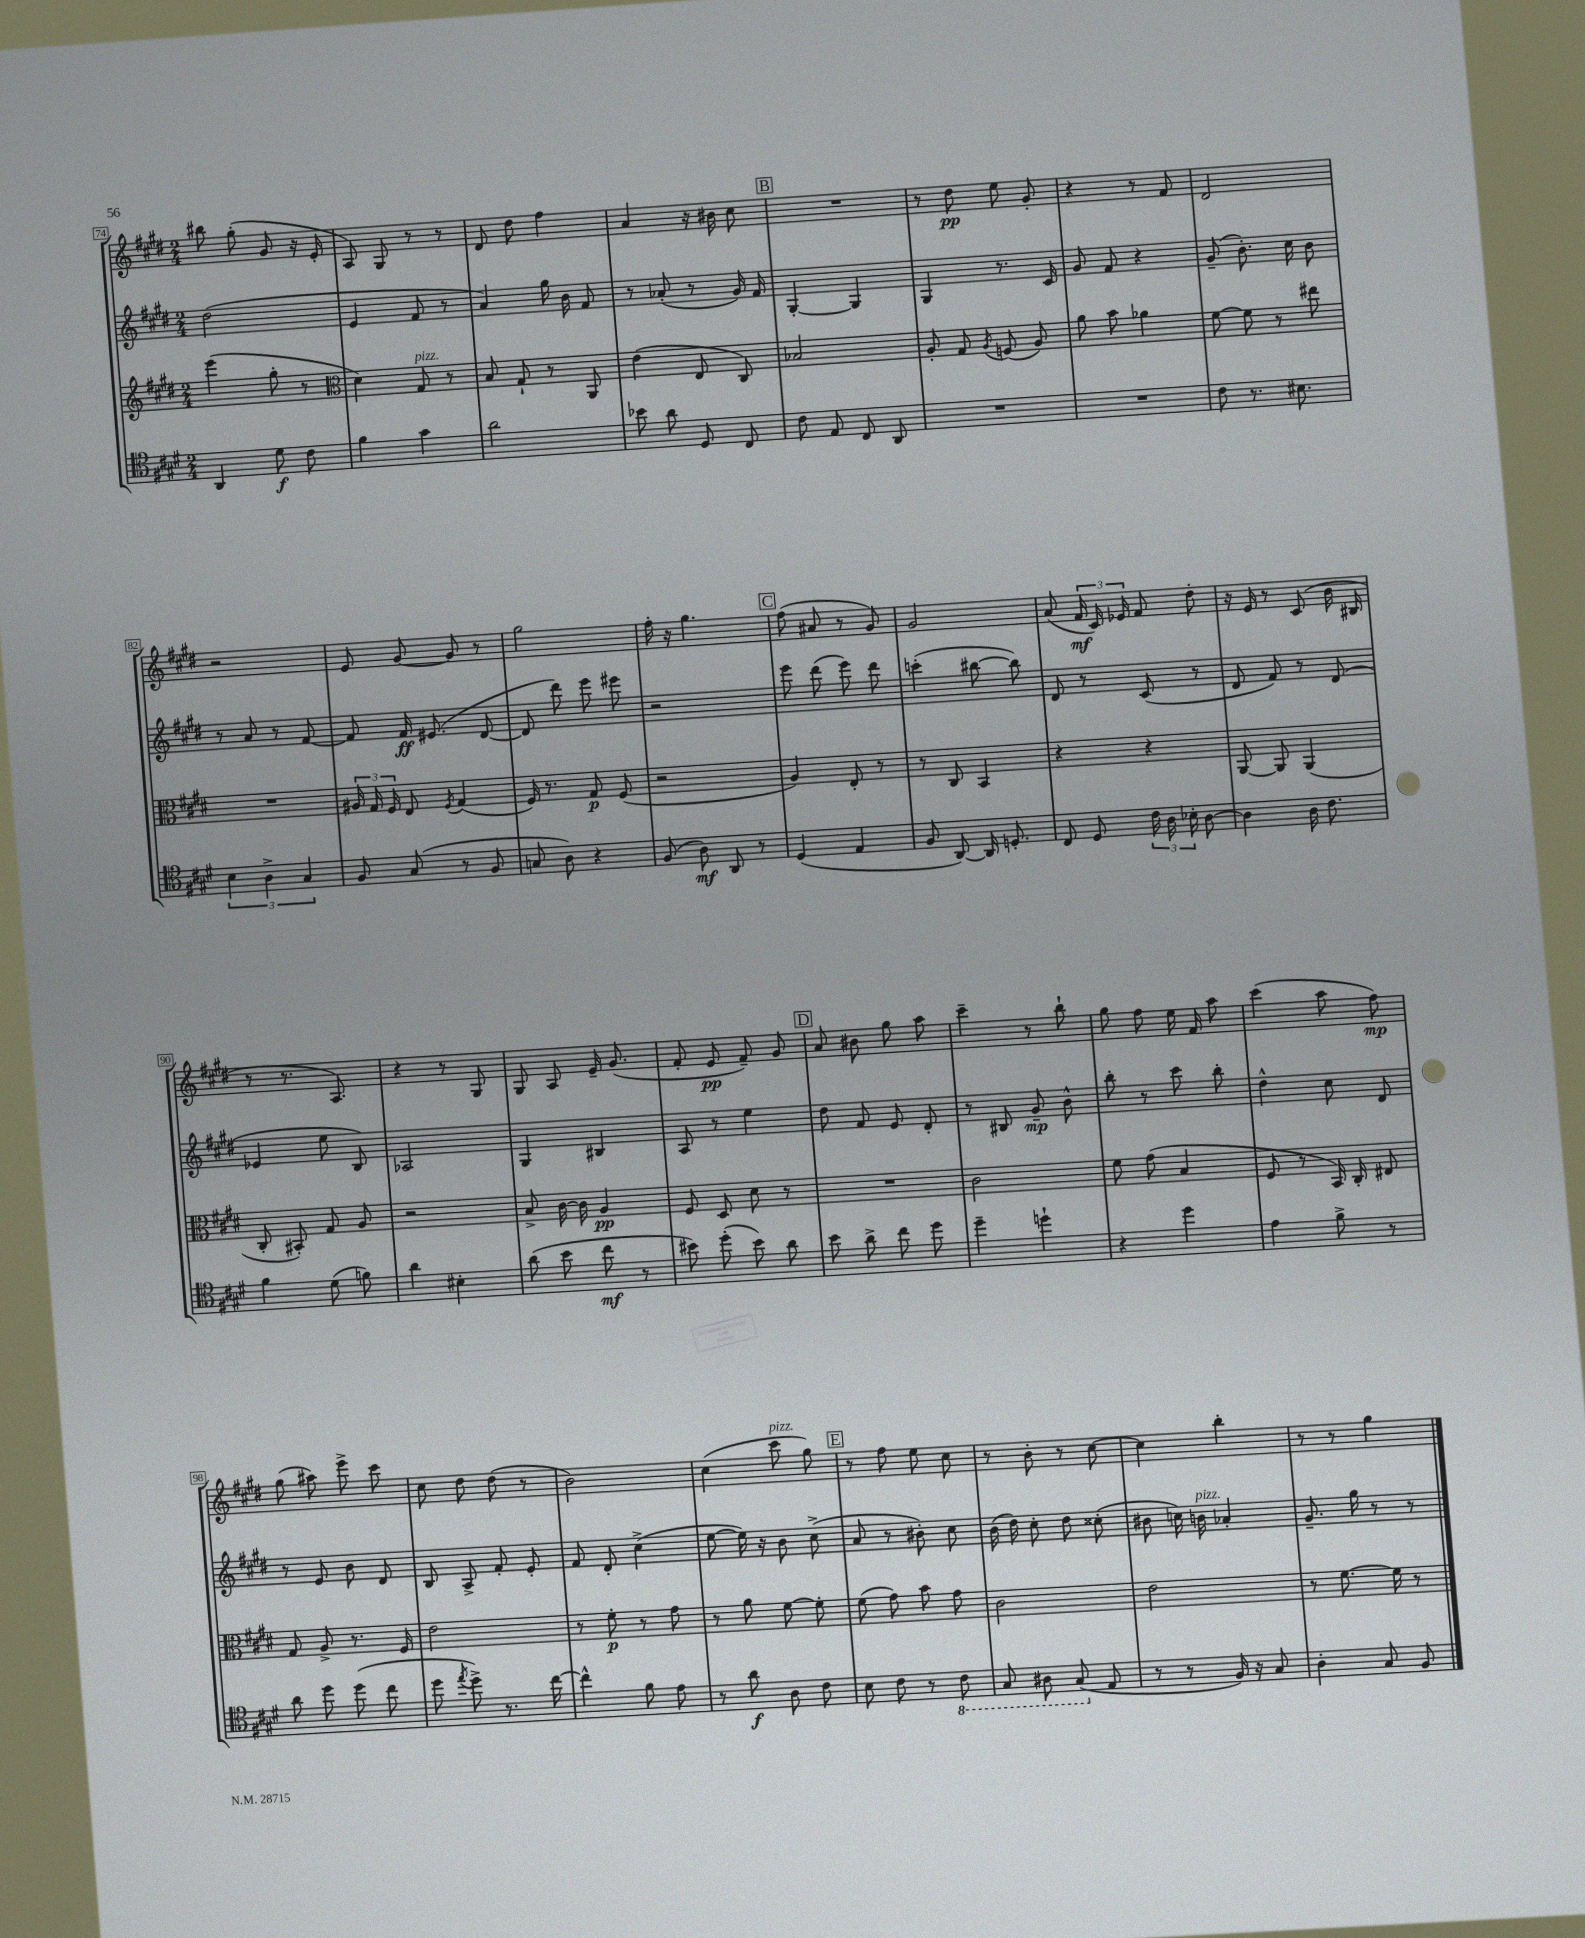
<<
\new StaffGroup <<
\new Staff = "s0" {
    \clef treble \key e \major \numericTimeSignature \time 2/4
    \autoBeamOff bis''8 gis''8-.( gis'8 r16 e'16-. |
    a8) gis8 r8 r8 |
    dis'8 dis''8 fis''4 |
    a'4 r16 bis'16 cis''8 |
    \mark \markup { \box "B" } R2 |
    r8 dis''8\pp e''8 gis'8-. |
    r4 r8 fis'8 |
    dis'2 |
    r2 |
    e'8 gis'8~ gis'8 r8 |
    gis''2 |
    fis''16-. r16 gis''4. |
    \mark \markup { \box "C" } fis''8( ais'8 r8 gis'8) |
    gis'2 |
    a'8( \tuplet 3/2 { fis'16\mf cis'16) ees'16 } fis'8 dis''8-. |
    r16 e'16 r8 cis'8( b'16 bis16 |
    r8 r8. a8.) |
    r4 r8 gis8 |
    gis8 a8 e'16-- gis'8.( |
    fis'8-. e'8\pp fis'8--) gis'8 |
    \mark \markup { \box "D" } a'8 bis'8 gis''8 a''8 |
    cis'''4-- r8 b''8-! |
    gis''8 fis''8 e''16 fis'16 a''8 |
    cis'''4( a''8 fis''8\mp) |
    gis''8( ais''8) e'''8-> cis'''8 |
    cis''8 dis''8 dis''8( r8 |
    b'2) |
    cis''4( cis'''8^\markup { \italic "pizz." } gis''8) |
    \mark \markup { \box "E" } r8 fis''8 e''8 cis''8 |
    r8 b'8-. r8 cis''8~ |
    cis''4 b''4-. |
    r8 r8 gis''4 \bar "|." |
}
\new Staff = "s1" {
    \clef treble \key e \major \numericTimeSignature \time 2/4
    \autoBeamOff dis''2( |
    e'4 fis'8 r8 |
    a'4) gis''16 b'16 fis'8 |
    r8 aes'8-.( r8 gis'16) fis'16 |
    \mark \markup { \box "B" } gis4~-. gis4 |
    gis4 r8. cis'16 |
    gis'8 fis'8 r4 |
    gis'8--( b'8.-.) cis''16 b'8 |
    r8 a'8 r8 fis'8~ |
    fis'8 fis'16\ff eis'8.( dis'8~ |
    dis'8 dis'''8) e'''8 eis'''8 |
    r2 |
    \mark \markup { \box "C" } e'''8 dis'''8( e'''8) dis'''8 |
    c'''4-.( bis''8~ bis''8) |
    dis'8 r8 cis'8( r8 |
    dis'8 fis'8) r8 dis'8( |
    ees'4 e''8 b8) |
    aes2 |
    gis4 bis4 |
    a8 r8 e''4 |
    \mark \markup { \box "D" } dis''8 fis'8 e'8 dis'8-. |
    r8 bis8 gis'8--\mp b'8-^ |
    b''8-. r8 cis'''8 b''8-. |
    dis''4-^ cis''8 dis'8 |
    r8 e'8 b'8 dis'8 |
    b8 a8-> fis'8-. e'8-. |
    fis'8 dis'8-. cis''4->( |
    e''8~ e''16) r16 b'8 cis''8->( |
    \mark \markup { \box "E" } a'8 r8 bis'8-.) cis''8 |
    b'16( dis''16) cis''8-. dis''8 cisis''8-.( |
    bis'8 c''16) b'16^\markup { \italic "pizz." } aes'4-. |
    gis'8.-- gis''16 r8 r8 \bar "|." |
}
\new Staff = "s2" {
    \clef treble \key e \major \numericTimeSignature \time 2/4
    \autoBeamOff e'''4( gis''8-. r8 |
    \clef alto dis'4) gis8^\markup { \italic "pizz." } r8 |
    b8 gis8-! r8 a,8 |
    e'4( e8 cis8) |
    \mark \markup { \box "B" } bes2 |
    a8-. gis8 \acciaccatura { a8 } f8( a8) |
    a'8 b'8 aes'4 |
    fis'8~ fis'8 r8 eis''8 |
    R2 |
    \tuplet 3/2 { ais16 gis16 fis16 } e8 \acciaccatura { fis8 } gis4( |
    fis16) r8. gis8\p fis8( |
    r2 |
    \mark \markup { \box "C" } a4) e8-. r8 |
    r8 cis8 b,4 |
    r4 r4 |
    a,8~ a,8 a,4( |
    cis8-. bis,8-.) gis8 a8 |
    r2 |
    b8-> cis'16~ cis'16 a4\pp |
    fis8 dis8 dis'8 r8 |
    \mark \markup { \box "D" } R2 |
    cis'2 |
    fis'8 gis'8( b4 |
    fis8 r8 b,16) cis16-. eis8 |
    gis8 a8-> r8. fis16 |
    e'2 |
    r8 fis'8-.\p r8 gis'8 |
    r8 a'8 fis'8~ fis'8-. |
    \mark \markup { \box "E" } fis'8( gis'8) b'8 gis'8 |
    cis'2 |
    e'2 |
    r8 fis'8.~ fis'16 r8 \bar "|." |
}
\new Staff = "s3" {
    \clef tenor \key e \major \numericTimeSignature \time 2/4
    \autoBeamOff a,4 dis'8\f cis'8 |
    fis'4 gis'4 |
    a'2 |
    bes'8 a'8 dis8 cis8 |
    \mark \markup { \box "B" } cis'8 e8 cis8 a,8 |
    R2 |
    R2 |
    cis'8 r8. bis8. |
    \tuplet 3/2 { b4 a4-> gis4 } |
    fis8 gis8( r8 fis8 |
    g8 a8) r4 |
    fis8( a8\mf) a,8 r8 |
    \mark \markup { \box "C" } dis4( e4 |
    fis8 a,8~) a,16 d8.-. |
    cis8 dis8 \tuplet 3/2 { cis'16 a16 bes16-. } a8~ |
    a4 a16 cis'8. |
    fis'4 dis'8( f'8) |
    a'4 bis4-. |
    a'8( b'8 cis''8\mf r8 |
    bis'8) dis''8-.( bis'8) a'8 |
    \mark \markup { \box "D" } b'8 a'8-> cis''8 dis''8 |
    dis''4-- d''4-! |
    r4 dis''4 |
    e'4 fis'8-> r8 |
    a'8 dis''8 dis''8( cis''8 |
    dis''8 \acciaccatura { e''8 } dis''8->) r8. cis''16~ |
    cis''4-^ fis'8 e'8 |
    r8 a'8\f a8 cis'8 |
    \mark \markup { \box "E" } b8 cis'8 r8 \ottava #-1 cis8 |
    gis,8 ais,8 gis,8( \ottava #0 e8 |
    r8 r8 fis16) r16 gis8 |
    a4-. gis8 fis8 \bar "|." |
}
>>
>>
\layout { \context { \Score currentBarNumber = #74 \override BarNumber.stencil = #(make-stencil-boxer 0.1 0.3 ly:text-interface::print) } }
